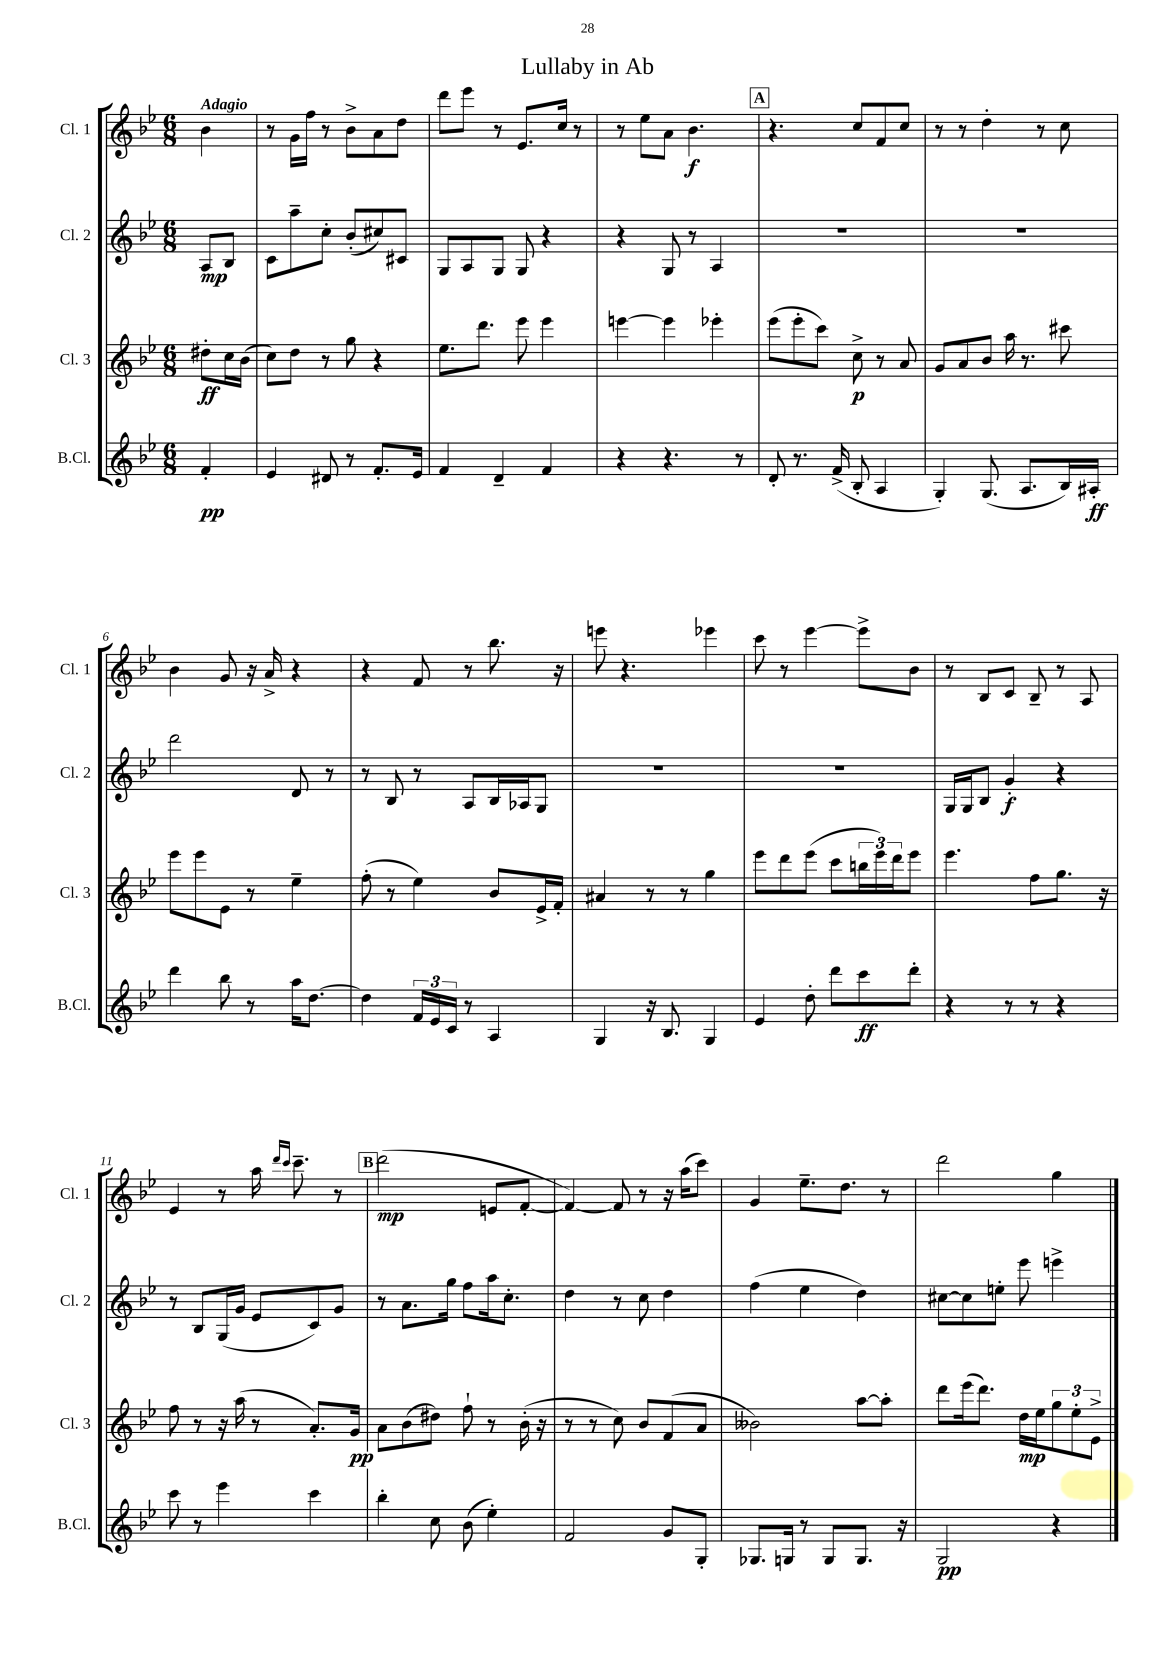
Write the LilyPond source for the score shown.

\header { title = "Lullaby in Ab" }
<<
\new StaffGroup <<
\new Staff = "s0" \with { instrumentName = "Cl. 1" shortInstrumentName = "Cl. 1" } {
    \clef treble \key bes \major \numericTimeSignature \time 6/8 \partial 4 \tempo "Adagio"
    bes'4 |
    r8 g'16 f''16 r8 bes'8-> a'8 d''8 |
    d'''8 ees'''8 r8 ees'8. c''16 r8 |
    r8 ees''8 a'8 bes'4.\f |
    \mark \markup { \box "A" } r4. c''8 f'8 c''8 |
    r8 r8 d''4-. r8 c''8 |
    bes'4 g'8 r16 a'16-> r4 |
    r4 f'8 r8 bes''8. r16 |
    e'''8 r4. ees'''4 |
    c'''8 r8 ees'''4~ ees'''8-> bes'8 |
    r8 bes8 c'8 bes8-- r8 a8 |
    ees'4 r8 a''16 \grace { d'''16 c'''16 } c'''8.-- r8 |
    \mark \markup { \box "B" } d'''2\mp( e'8 f'8~-. |
    f'4~) f'8 r8 r16 a''16( c'''8) |
    g'4 ees''8.-- d''8. r8 |
    d'''2 g''4 \bar "|." |
}
\new Staff = "s1" \with { instrumentName = "Cl. 2" shortInstrumentName = "Cl. 2" } {
    \clef treble \key bes \major \numericTimeSignature \time 6/8 \partial 4
    a8\mp bes8 |
    c'8 a''8-- c''8-. bes'8-.( cis''8) cis'8 |
    g8 a8 g8 g8 r4 |
    r4 g8 r8 a4 |
    \mark \markup { \box "A" } R2. |
    R2. |
    d'''2 d'8 r8 |
    r8 bes8 r8 a8 bes16 aes16 g8 |
    R2. |
    R2. |
    g16 g16 bes8 g'4-.\f r4 |
    r8 bes8 g16( g'16 ees'8 c'8) g'8 |
    \mark \markup { \box "B" } r8 a'8. g''16 f''8 a''16 c''8.-. |
    d''4 r8 c''8 d''4 |
    f''4( ees''4 d''4) |
    cis''8~ cis''8 e''8-. ees'''8 e'''4-> \bar "|." |
}
\new Staff = "s2" \with { instrumentName = "Cl. 3" shortInstrumentName = "Cl. 3" } {
    \clef treble \key bes \major \numericTimeSignature \time 6/8 \partial 4
    dis''8-.\ff c''16 bes'16( |
    c''8) d''8 r8 g''8 r4 |
    ees''8. d'''8. ees'''8 ees'''4 |
    e'''4~ e'''4 ees'''4-. |
    \mark \markup { \box "A" } ees'''8( ees'''8-. c'''8) c''8->\p r8 a'8 |
    g'8 a'8 bes'8 a''16 r8. cis'''8 |
    ees'''8 ees'''8 ees'8 r8 ees''4-- |
    f''8-.( r8 ees''4) bes'8 ees'16-> f'16-. |
    ais'4 r8 r8 g''4 |
    ees'''8 d'''8 ees'''8( c'''8 \tuplet 3/2 { b''16 ees'''16) d'''16 } ees'''8 |
    ees'''4. f''8 g''8. r16 |
    f''8 r8 r16 a''16( r8 a'8.-.) g'16\pp |
    \mark \markup { \box "B" } a'8 bes'8( dis''8) f''8-! r8 bes'16-.( r16 |
    r8 r8 c''8) bes'8 f'8( a'8 |
    beses'2) a''8~ a''8-. |
    d'''8 ees'''16( d'''8.) d''16\mp ees''16 \tuplet 3/2 { g''8 ees''8-. ees'8-> } \bar "|." |
}
\new Staff = "s3" \with { instrumentName = "B.Cl." shortInstrumentName = "B.Cl." } {
    \clef treble \key bes \major \numericTimeSignature \time 6/8 \partial 4
    f'4-.\pp |
    ees'4 dis'8 r8 f'8.-. ees'16 |
    f'4 d'4-- f'4 |
    r4 r4. r8 |
    \mark \markup { \box "A" } d'8-. r8. f'16->( bes8-. a4 |
    g4-.) g8.( a8. bes16) ais16-.\ff |
    d'''4 bes''8 r8 a''16 d''8.~ |
    d''4 \tuplet 3/2 { f'16 ees'16 c'16 } r8 a4 |
    g4 r16 bes8. g4 |
    ees'4 d''8-. d'''8 c'''8\ff d'''8-. |
    r4 r8 r8 r4 |
    c'''8 r8 ees'''4 c'''4 |
    \mark \markup { \box "B" } bes''4-. c''8 bes'8( ees''4-.) |
    f'2 g'8 g8-. |
    ges8. g16 r8 g8 g8. r16 |
    g2\pp r4 \bar "|." |
}
>>
>>
